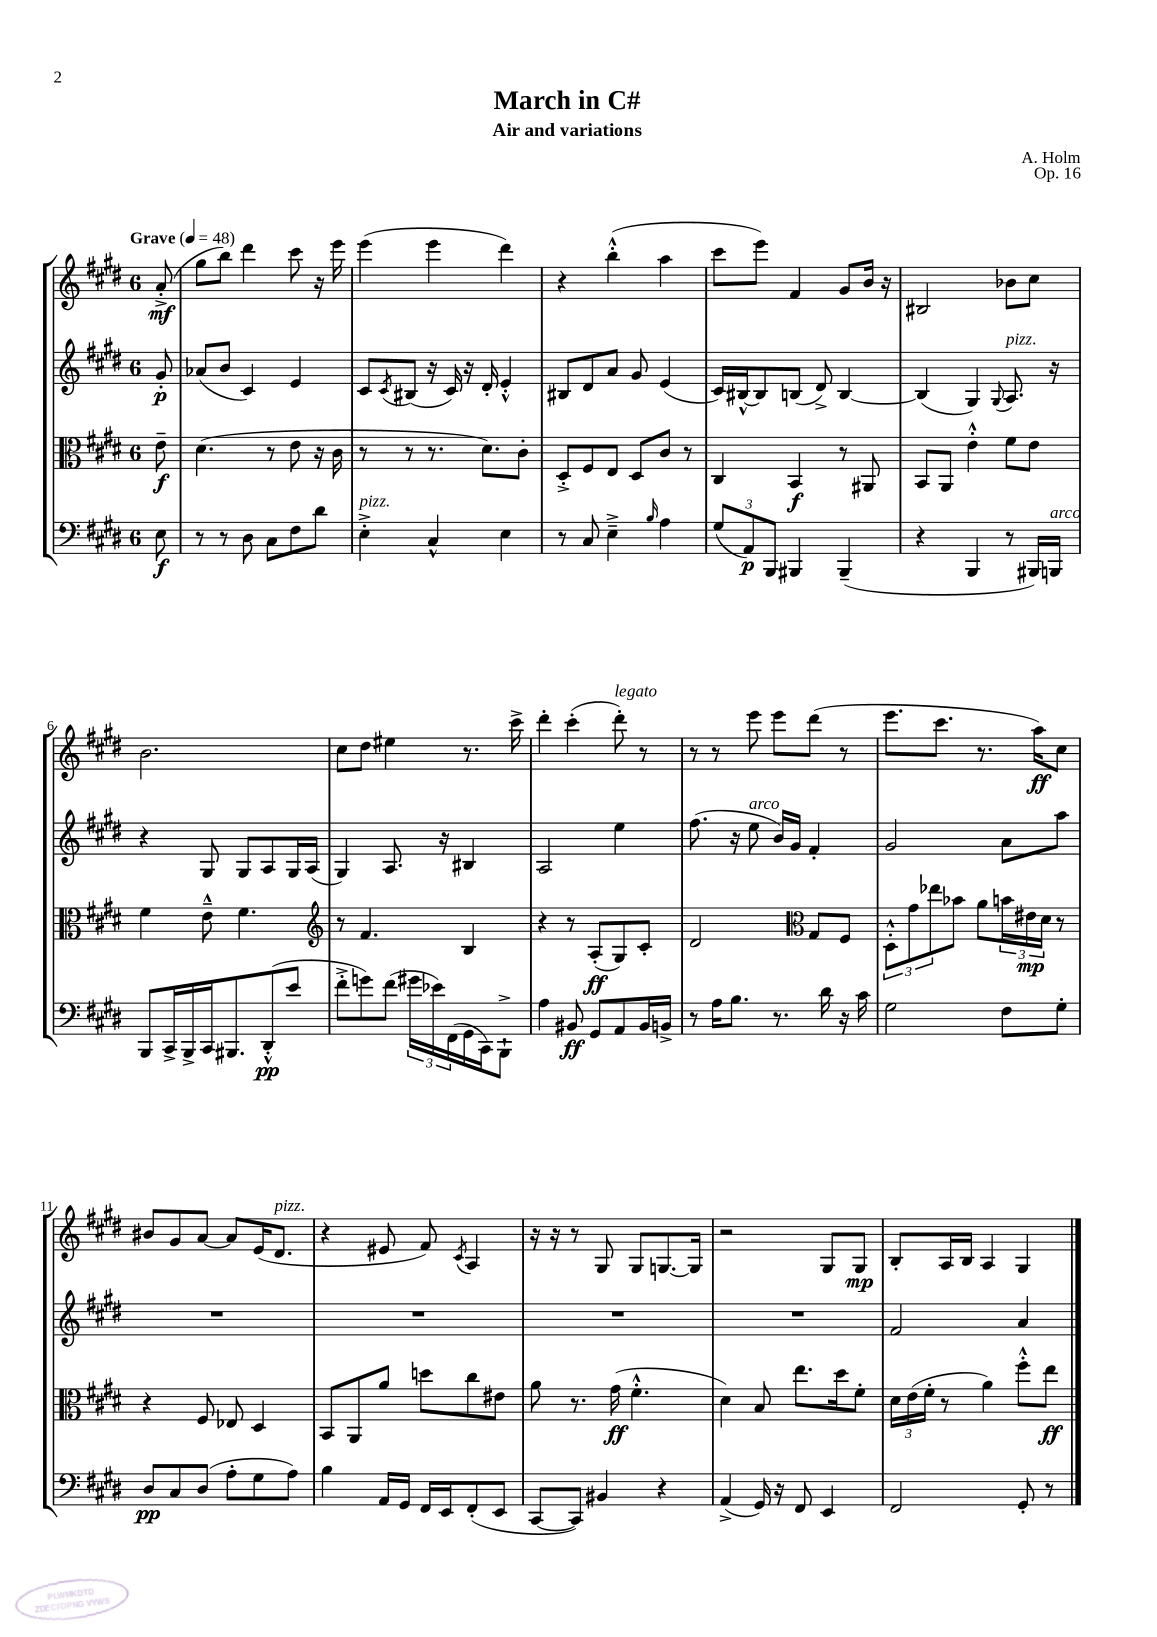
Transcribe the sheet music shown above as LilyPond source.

\header { title = "March in C#" composer = "A. Holm" subtitle = "Air and variations" opus = "Op. 16" }
<<
\new StaffGroup <<
\new Staff = "s0" {
    \clef treble \key e \major \once \override Staff.TimeSignature.style = #'single-digit \time 6/8 \partial 8 \tempo "Grave" 4 = 48
    a'8-.->\mf( |
    gis''8 b''8) dis'''4 cis'''8 r16 e'''16 |
    e'''4( e'''4 dis'''4) |
    r4 b''4-.-^( a''4 |
    cis'''8 e'''8) fis'4 gis'8 b'16 r16 |
    bis2 bes'8 cis''8 |
    b'2. |
    cis''8 dis''8 eis''4 r8. cis'''16-> |
    dis'''4-. cis'''4-.( dis'''8-.^\markup { \italic "legato" }) r8 |
    r8 r8 e'''8 e'''8 dis'''8( r8 |
    e'''8. cis'''8. r8. a''16\ff) cis''8 |
    bis'8 gis'8 a'8~ a'8 e'16( dis'8.^\markup { \italic "pizz." } |
    r4 eis'8 fis'8) \acciaccatura { cis'8 } a4 |
    r16 r16 r8 gis8 gis8 g8.~ g16 |
    r2 gis8 gis8\mp |
    b8-. a16 b16 a4 gis4 \bar "|." |
}
\new Staff = "s1" {
    \clef treble \key e \major \once \override Staff.TimeSignature.style = #'single-digit \time 6/8 \partial 8
    gis'8-.\p |
    aes'8( b'8 cis'4) e'4 |
    cis'8 \acciaccatura { cis'8 } bis8( r16 cis'16) r16 dis'16-. e'4-.-^ |
    bis8 dis'8 a'8 gis'8 e'4( |
    cis'16) bis16~-^ bis8 b8( dis'8->) b4~ |
    b4( gis4) \appoggiatura { gis8 } a8.^\markup { \italic "pizz." } r16 |
    r4 gis8 gis8 a8 gis16 a16( |
    gis4) a8. r16 bis4 |
    a2 e''4 |
    fis''8.( r16 e''8^\markup { \italic "arco" } b'16) gis'16 fis'4-. |
    gis'2 a'8 a''8 |
    R2. |
    R2. |
    R2. |
    R2. |
    fis'2 a'4 \bar "|." |
}
\new Staff = "s2" {
    \clef alto \key e \major \once \override Staff.TimeSignature.style = #'single-digit \time 6/8 \partial 8
    e'8--\f |
    dis'4.( r8 e'8 r16 cis'16 |
    r8 r8 r8. dis'8.) cis'8-. |
    dis8-.-> fis8 e8 dis8 cis'8 r8 |
    cis4 b,4\f r8 ais,8 |
    b,8 a,8 e'4-.-^ fis'8 e'8 |
    fis'4 e'8---^ fis'4. |
    \clef treble r8 fis'4. b4 |
    r4 r8 a8-.\ff( gis8) cis'8-. |
    dis'2 \clef alto gis8 fis8 |
    \tuplet 3/2 { dis8-.-^ gis'8 ees''8 } bes'8 a'8 \tuplet 3/2 { b'16 eis'16\mp dis'16 } r8 |
    r4 fis8 ees8 dis4 |
    b,8 a,8 a'8 d''8 cis''8 eis'8 |
    a'8 r8. gis'16\ff( fis'4.-.-^ |
    dis'4) b8 e''8. dis''16 fis'8-. |
    \tuplet 3/2 { dis'16 e'16( fis'16-. } r8 a'4) fis''8-.-^ e''8\ff \bar "|." |
}
\new Staff = "s3" {
    \clef bass \key e \major \once \override Staff.TimeSignature.style = #'single-digit \time 6/8 \partial 8
    e8\f |
    r8 r8 dis8 cis8 fis8 dis'8 |
    e4-.->^\markup { \italic "pizz." } cis4-^ e4 |
    r8 cis8 e4---> \grace { b16 } a4 |
    \tuplet 3/2 { gis8( a,8\p) b,,8 } bis,,4 bis,,4--( |
    r4 b,,4 r8 bis,,16) b,,16^\markup { \italic "arco" } |
    b,,8 cis,16-> b,,16-> cis,16 bis,,8. dis,8-.-^\pp( e'8 |
    fis'8-.-> g'8) fis'8( \tuplet 3/2 { gis'16 ees'16) fis,16( } gis,16 cis,16) b,,8-!-> |
    a4 bis,8\ff gis,8 a,8 bis,16 b,16-> |
    r8 a16 b8. r8. dis'16 r16 cis'16 |
    gis2 fis8 gis8-. |
    dis8\pp cis8 dis8( a8-. gis8 a8) |
    b4 a,16 gis,16 fis,16 e,16 fis,8-.( e,8 |
    cis,8~ cis,8) bis,4 r4 |
    a,4->( gis,16) r16 fis,8 e,4 |
    fis,2 gis,8-. r8 \bar "|." |
}
>>
>>
